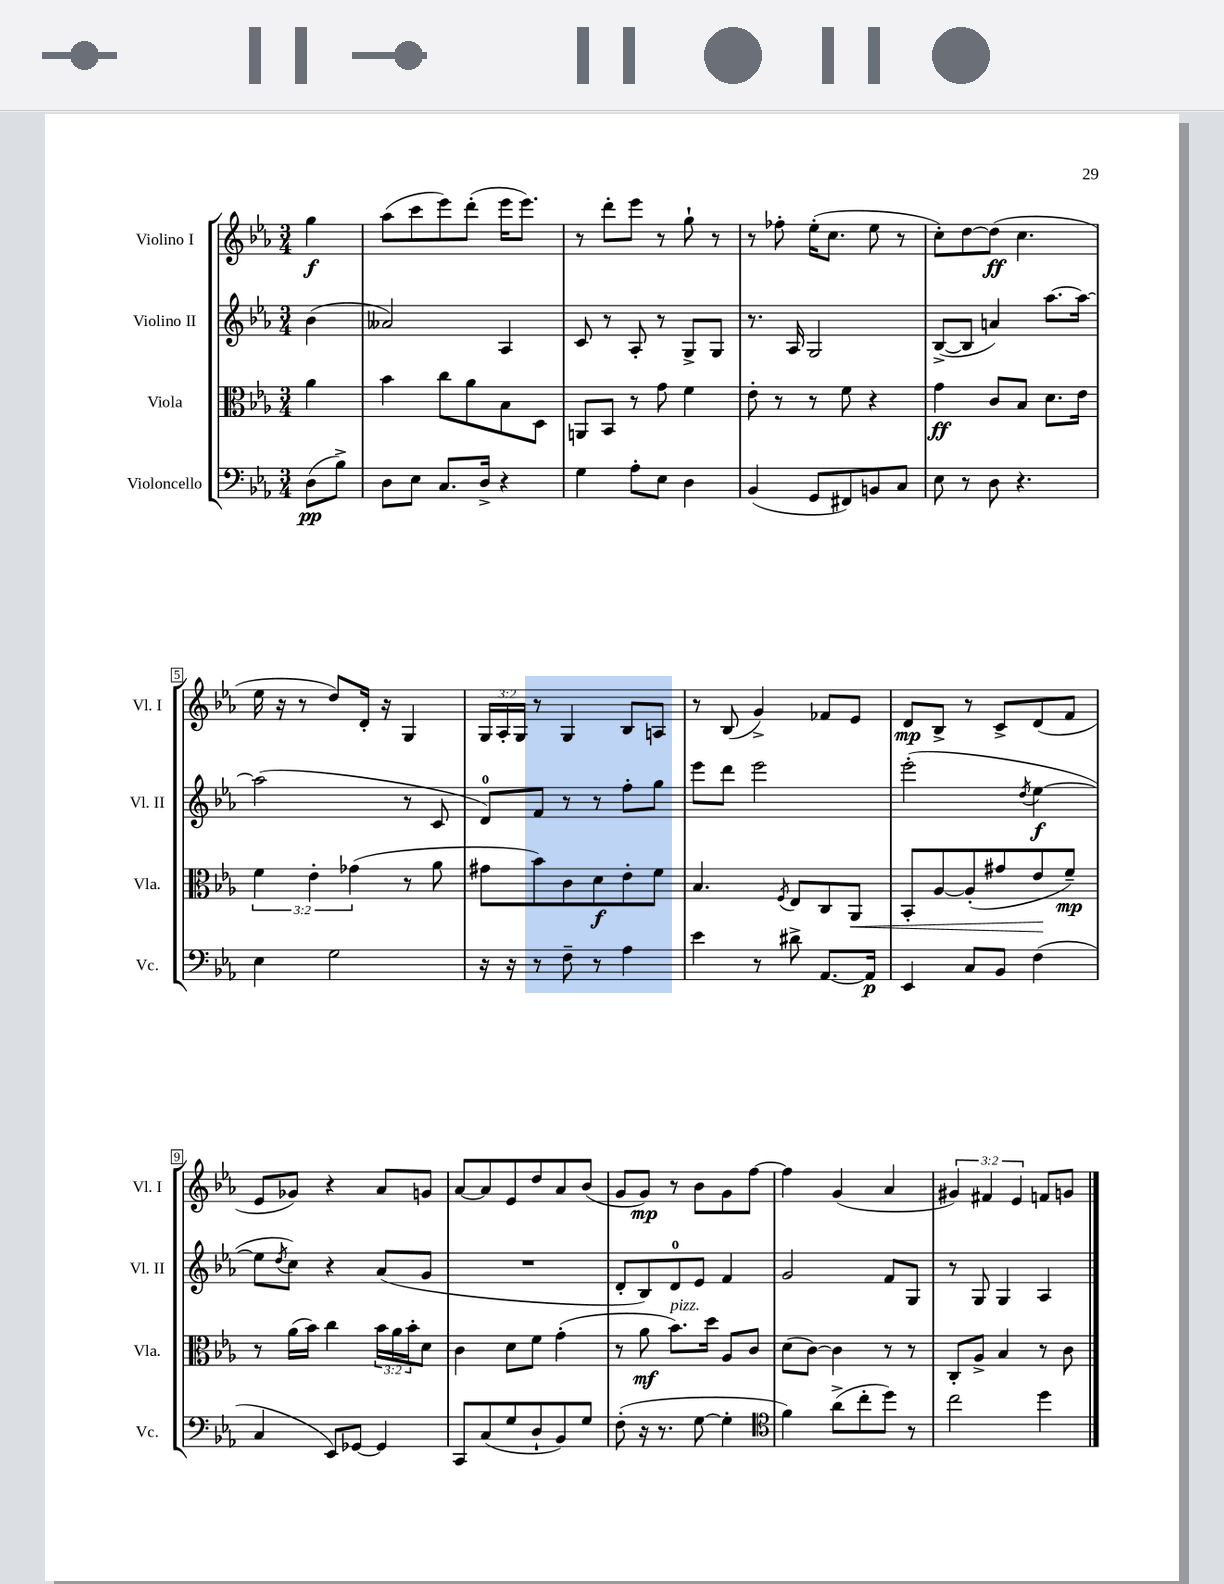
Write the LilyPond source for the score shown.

<<
\new StaffGroup <<
\new Staff = "s0" \with { instrumentName = "Violino I" shortInstrumentName = "Vl. I" } {
    \clef treble \key ees \major \numericTimeSignature \time 3/4 \override Staff.TupletNumber.text = #tuplet-number::calc-fraction-text \partial 4
    g''4\f |
    aes''8( c'''8 ees'''8) d'''8-.( ees'''16 ees'''8.) |
    r8 d'''8-. ees'''8 r8 g''8-! r8 |
    r8 fes''8-. ees''16-.( c''8. ees''8 r8 |
    c''8-.) d''8~ d''8\ff( c''4. |
    ees''16 r16 r8 d''8) d'16-. r16 g4 |
    \tuplet 3/2 { g16 aes16-. g16 } r8 g4 bes8 a8 |
    r8 bes8( g'4->) fes'8 ees'8 |
    d'8\mp bes8-> r8 c'8-> d'8( f'8 |
    ees'8 ges'8) r4 aes'8 g'8 |
    aes'8~ aes'8 ees'8 d''8 aes'8 bes'8( |
    g'8 g'8\mp) r8 bes'8 g'8 f''8~ |
    f''4 g'4( aes'4 |
    \tuplet 3/2 { gis'4) fis'4 ees'4 } f'8 g'8 \bar "|." |
}
\new Staff = "s1" \with { instrumentName = "Violino II" shortInstrumentName = "Vl. II" } {
    \clef treble \key ees \major \numericTimeSignature \time 3/4 \partial 4
    bes'4( |
    aeses'2) aes4 |
    c'8 r8 aes8-. r8 g8-> g8 |
    r8. aes16 g2 |
    bes8~->( bes8 a'4) aes''8.~ aes''16~ |
    aes''2( r8 c'8 |
    d'8-0) f'8 r8 r8 f''8-. g''8 |
    ees'''8 d'''8 ees'''2 |
    ees'''2-.( \acciaccatura { d''8 } ees''4~\f |
    ees''8 \acciaccatura { d''8 } c''8) r4 aes'8( g'8 |
    R2. |
    d'8-. bes8) d'8-0 ees'8 f'4 |
    g'2 f'8 g8 |
    r8 g8 g4 aes4 \bar "|." |
}
\new Staff = "s2" \with { instrumentName = "Viola" shortInstrumentName = "Vla." } {
    \clef alto \key ees \major \numericTimeSignature \time 3/4 \override Staff.TupletNumber.text = #tuplet-number::calc-fraction-text \partial 4
    aes'4 |
    bes'4 c''8 aes'8 bes8 d8 |
    a,8 bes,8 r8 g'8 f'4 |
    ees'8-. r8 r8 f'8 r4 |
    g'4\ff c'8 bes8 d'8. ees'16 |
    \tuplet 3/2 { f'4 ees'4-. ges'4( } r8 aes'8 |
    gis'8 bes'8) c'8 d'8\f ees'8-. f'8 |
    bes4. \acciaccatura { f8 } ees8 c8 aes,8\< |
    bes,8-. aes8~ aes8-.( gis'8 ees'8\! f'8--\mp) |
    r8 aes'16( bes'16) c''4 \tuplet 3/2 { bes'16 aes'16 bes'16-. } d'8 |
    c'4 d'8 f'8 g'4-.( |
    r8 aes'8\mf bes'8.^\markup { \italic "pizz." }) d''16 aes8 c'8 |
    d'8( c'8~) c'4 r8 r8 |
    c8-. aes8-> bes4 r8 c'8 \bar "|." |
}
\new Staff = "s3" \with { instrumentName = "Violoncello" shortInstrumentName = "Vc." } {
    \clef bass \key ees \major \numericTimeSignature \time 3/4 \partial 4
    d8\pp( bes8->) |
    d8 ees8 c8. d16-> r4 |
    g4 aes8-. ees8 d4 |
    bes,4( g,8 fis,8) b,8 c8 |
    ees8 r8 d8 r4. |
    ees4 g2 |
    r16 r16 r8 f8-- r8 aes4 |
    ees'4 r8 dis'8-> aes,8.~ aes,16\p |
    ees,4 c8 bes,8 f4( |
    c4 ees,8) ges,8~ ges,4 |
    c,8 c8( g8 d8-! bes,8) g8 |
    f8-.( r16 r8. g8~ g4-. |
    \clef tenor f'4) aes'8->( c''8-. d''8) r8 |
    c''2 d''4 \bar "|." |
}
>>
>>
\layout { \context { \Score \override BarNumber.stencil = #(make-stencil-boxer 0.1 0.3 ly:text-interface::print) } }
